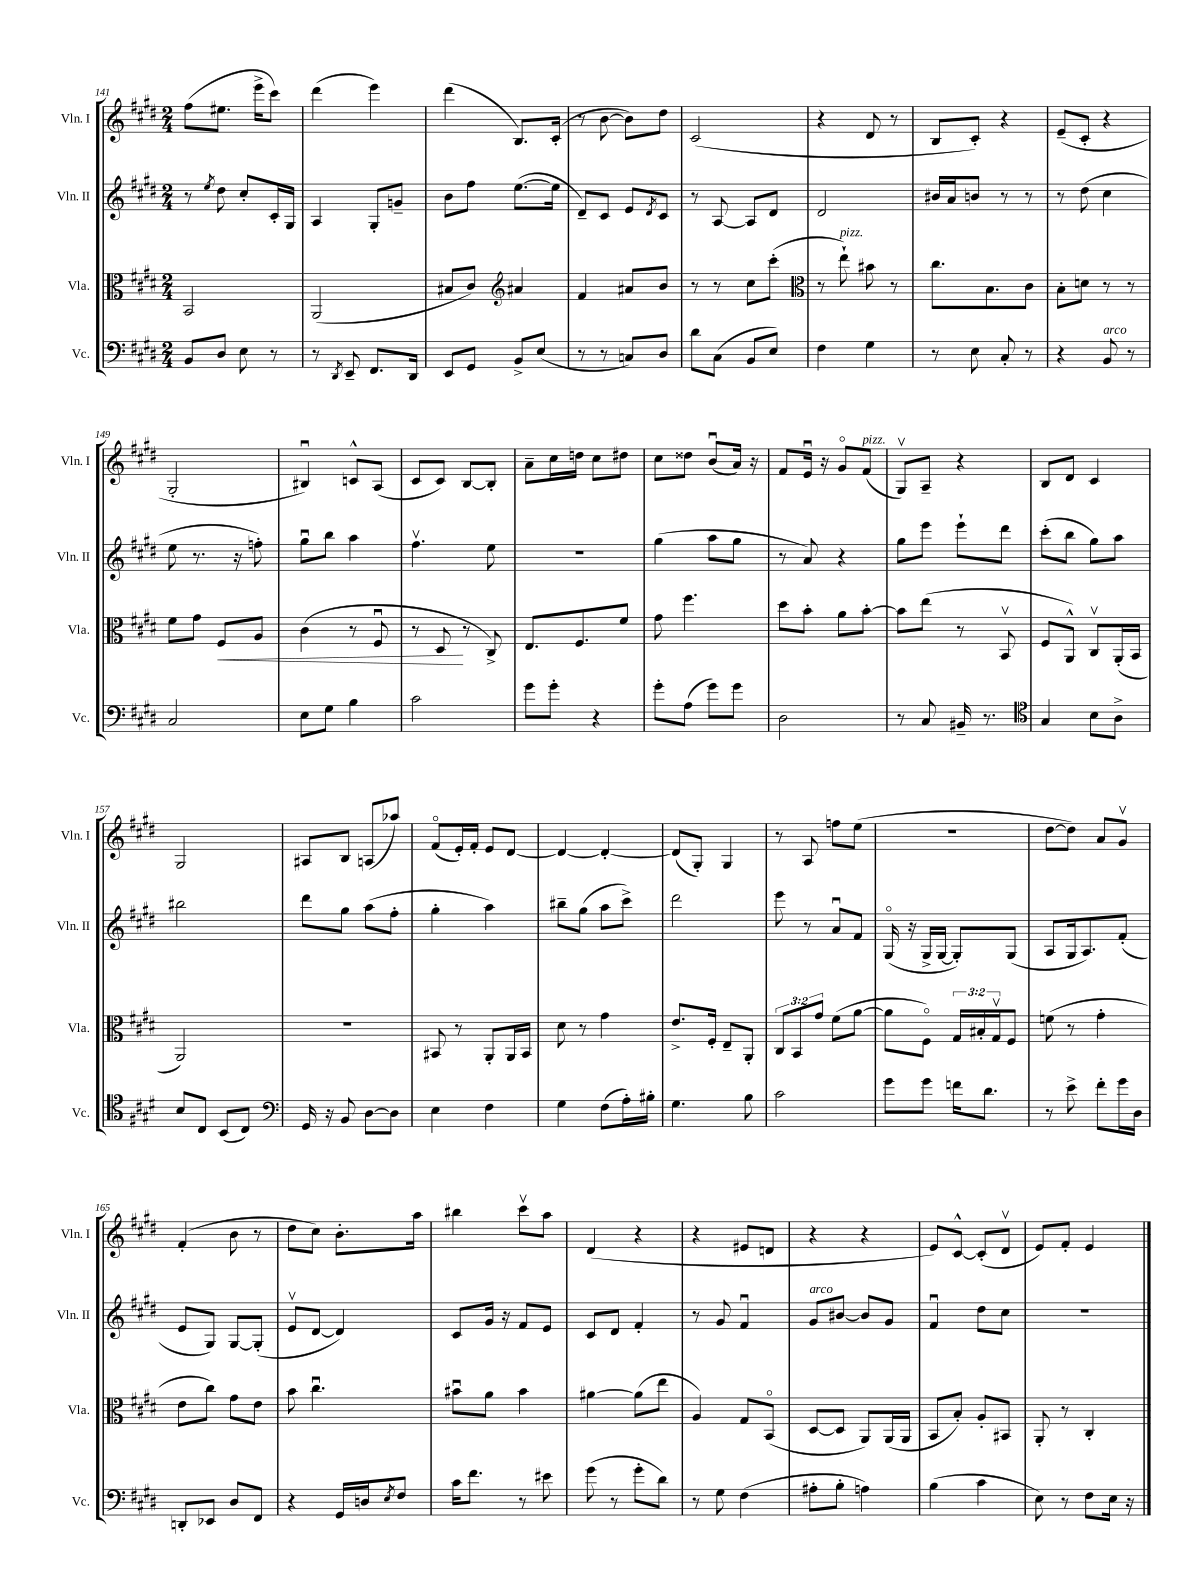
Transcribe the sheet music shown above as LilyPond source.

<<
\new StaffGroup <<
\new Staff = "s0" \with { instrumentName = "Vln. I" shortInstrumentName = "Vln. I" } {
    \clef treble \key e \major \numericTimeSignature \time 2/4
    fis''8( eis''8. e'''16-> cis'''8) |
    dis'''4( e'''4) |
    dis'''4( b8.) cis'16-.( |
    r8 b'8~ b'8) dis''8 |
    cis'2( |
    r4 dis'8 r8 |
    b8 cis'8-.) r4 |
    e'8--( cis'8-. r4 |
    gis2-. |
    bis4\downbow) c'8-^ a8( |
    cis'8 cis'8) b8~ b8-. |
    a'8-- cis''16 d''16 cis''8 dis''8 |
    cis''8 disis''8 b'8\downbow( a'16) r16 |
    fis'8 e'16\downbow r16 gis'8\flageolet fis'8^\markup { \italic "pizz." }( |
    gis8\upbow) a8-- r4 |
    b8 dis'8 cis'4 |
    gis2 |
    ais8 b8 a8( aes''8) |
    fis'8\flageolet( e'16-.) fis'16-. e'8 dis'8~ |
    dis'4~ dis'4~-. |
    dis'8( gis8-.) gis4 |
    r8 a8 f''8 e''8( |
    r2 |
    dis''8~ dis''8) a'8 gis'8\upbow |
    fis'4-.( b'8 r8 |
    dis''8 cis''8) b'8.-. a''16 |
    bis''4 cis'''8\upbow a''8 |
    dis'4( r4 |
    r4 eis'8 d'8 |
    r4 r4 |
    e'8) cis'8~-^ cis'8-.( dis'8\upbow |
    e'8) fis'8-. e'4 \bar "|." |
}
\new Staff = "s1" \with { instrumentName = "Vln. II" shortInstrumentName = "Vln. II" } {
    \clef treble \key e \major \numericTimeSignature \time 2/4
    r8 \acciaccatura { e''8 } dis''8 cis''8-. cis'16-. gis16 |
    a4 gis8-. g'8-- |
    b'8 fis''8 e''8.~( e''16 |
    dis'8--) cis'8 e'8 \acciaccatura { dis'8 } cis'8 |
    r8 a8~ a8 dis'8 |
    dis'2 |
    bis'16 a'16 b'8 r8 r8 |
    r8 dis''8( cis''4 |
    e''8 r8. r16 f''8-.) |
    gis''8\downbow b''8 a''4 |
    fis''4.\upbow e''8 |
    R2 |
    gis''4( a''8 gis''8 |
    r8 a'8) r4 |
    gis''8 e'''8 e'''8-! dis'''8 |
    cis'''8-.( b''8 gis''8) a''8 |
    bis''2 |
    dis'''8 gis''8 a''8( fis''8-. |
    gis''4-. a''4) |
    bis''8-- gis''8( a''8 cis'''8->) |
    dis'''2 |
    e'''8 r8 a'8\downbow fis'8 |
    gis16\flageolet( r16 gis16-> gis16~ gis8-.) gis8( |
    a8 gis16 a8.) fis'8-.( |
    e'8 gis8) gis8~ gis8-.( |
    e'8\upbow dis'8~ dis'4) |
    cis'8 gis'16 r16 fis'8 e'8 |
    cis'8 dis'8 fis'4-. |
    r8 gis'8 fis'4\downbow |
    gis'8^\markup { \italic "arco" } bis'8~ bis'8 gis'8 |
    fis'4\downbow dis''8 cis''8 |
    r2 \bar "|." |
}
\new Staff = "s2" \with { instrumentName = "Vla." shortInstrumentName = "Vla." } {
    \clef alto \key e \major \numericTimeSignature \time 2/4 \override Staff.TupletNumber.text = #tuplet-number::calc-fraction-text
    b,2 |
    a,2( |
    bis8 cis'8) \clef treble ais'4 |
    fis'4 ais'8 b'8 |
    r8 r8 cis''8 cis'''8-.( |
    \clef alto r8 e''8-!^\markup { \italic "pizz." }) bis'8 r8 |
    cis''8. b8. cis'8 |
    b8-. d'8 r8 r8 |
    fis'8 gis'8 fis8\< a8 |
    cis'4( r8 fis8\downbow |
    r8 dis8\! r8 cis8->) |
    e8. fis8. fis'8 |
    gis'8 fis''4. |
    dis''8 b'8-. a'8 b'8~-. |
    b'8 e''8( r8 b,8\upbow |
    fis8 a,8-^) cis8\upbow a,16-.( b,16 |
    a,2) |
    R2 |
    bis,8 r8 a,8-. a,16 bis,16 |
    dis'8 r8 gis'4 |
    e'8.-> fis16-. e8-- a,8-. |
    \tuplet 3/2 { cis8 b,8 gis'8 } fis'8( a'8~ |
    a'8 fis8\flageolet) \tuplet 3/2 { gis16 bis16-. gis16\upbow } fis8 |
    f'8( r8 gis'4-. |
    e'8 cis''8) gis'8 e'8 |
    b'8 cis''4.\downbow |
    bis'8\downbow a'8 bis'4 |
    ais'4~ ais'8( e''8 |
    a4) gis8 b,8\flageolet( |
    dis8~ dis8 a,8) a,16( a,16 |
    b,8 b8-.) a8-. bis,8 |
    a,8-. r8 cis4-. \bar "|." |
}
\new Staff = "s3" \with { instrumentName = "Vc." shortInstrumentName = "Vc." } {
    \clef bass \key e \major \numericTimeSignature \time 2/4
    b,8 dis8 e8 r8 |
    r8 \acciaccatura { dis,8 } e,8-- fis,8. dis,16 |
    e,8 gis,8 b,8-> e8( |
    r8 r8 c8) dis8 |
    dis'8 cis8( b,8 e8) |
    fis4 gis4 |
    r8 e8 cis8-. r8 |
    r4 b,8^\markup { \italic "arco" } r8 |
    cis2 |
    e8 gis8 b4 |
    cis'2 |
    gis'8 gis'8-. r4 |
    gis'8-. a8( gis'8) gis'8 |
    dis2 |
    r8 cis8 bis,16-- r8. |
    \clef tenor gis4 b8 a8-> |
    b8 cis8 b,8( cis8) |
    \clef bass gis,16 r16 b,8 dis8~ dis8 |
    e4 fis4 |
    gis4 fis8( a16-.) bis16-. |
    gis4. b8 |
    cis'2 |
    gis'8 gis'8 f'16 dis'8. |
    r8 e'8-> fis'8-. gis'16 dis16 |
    d,8-. ees,8 dis8 fis,8 |
    r4 gis,16 d16 \acciaccatura { e8 } fis8 |
    cis'16 fis'8. r8 eis'8 |
    gis'8( r8 gis'8-. dis'8) |
    r8 gis8 fis4( |
    ais8-. b8-. a4) |
    b4( cis'4 |
    e8) r8 fis8 e16 r16 \bar "|." |
}
>>
>>
\layout { \context { \Score currentBarNumber = #141 } }
